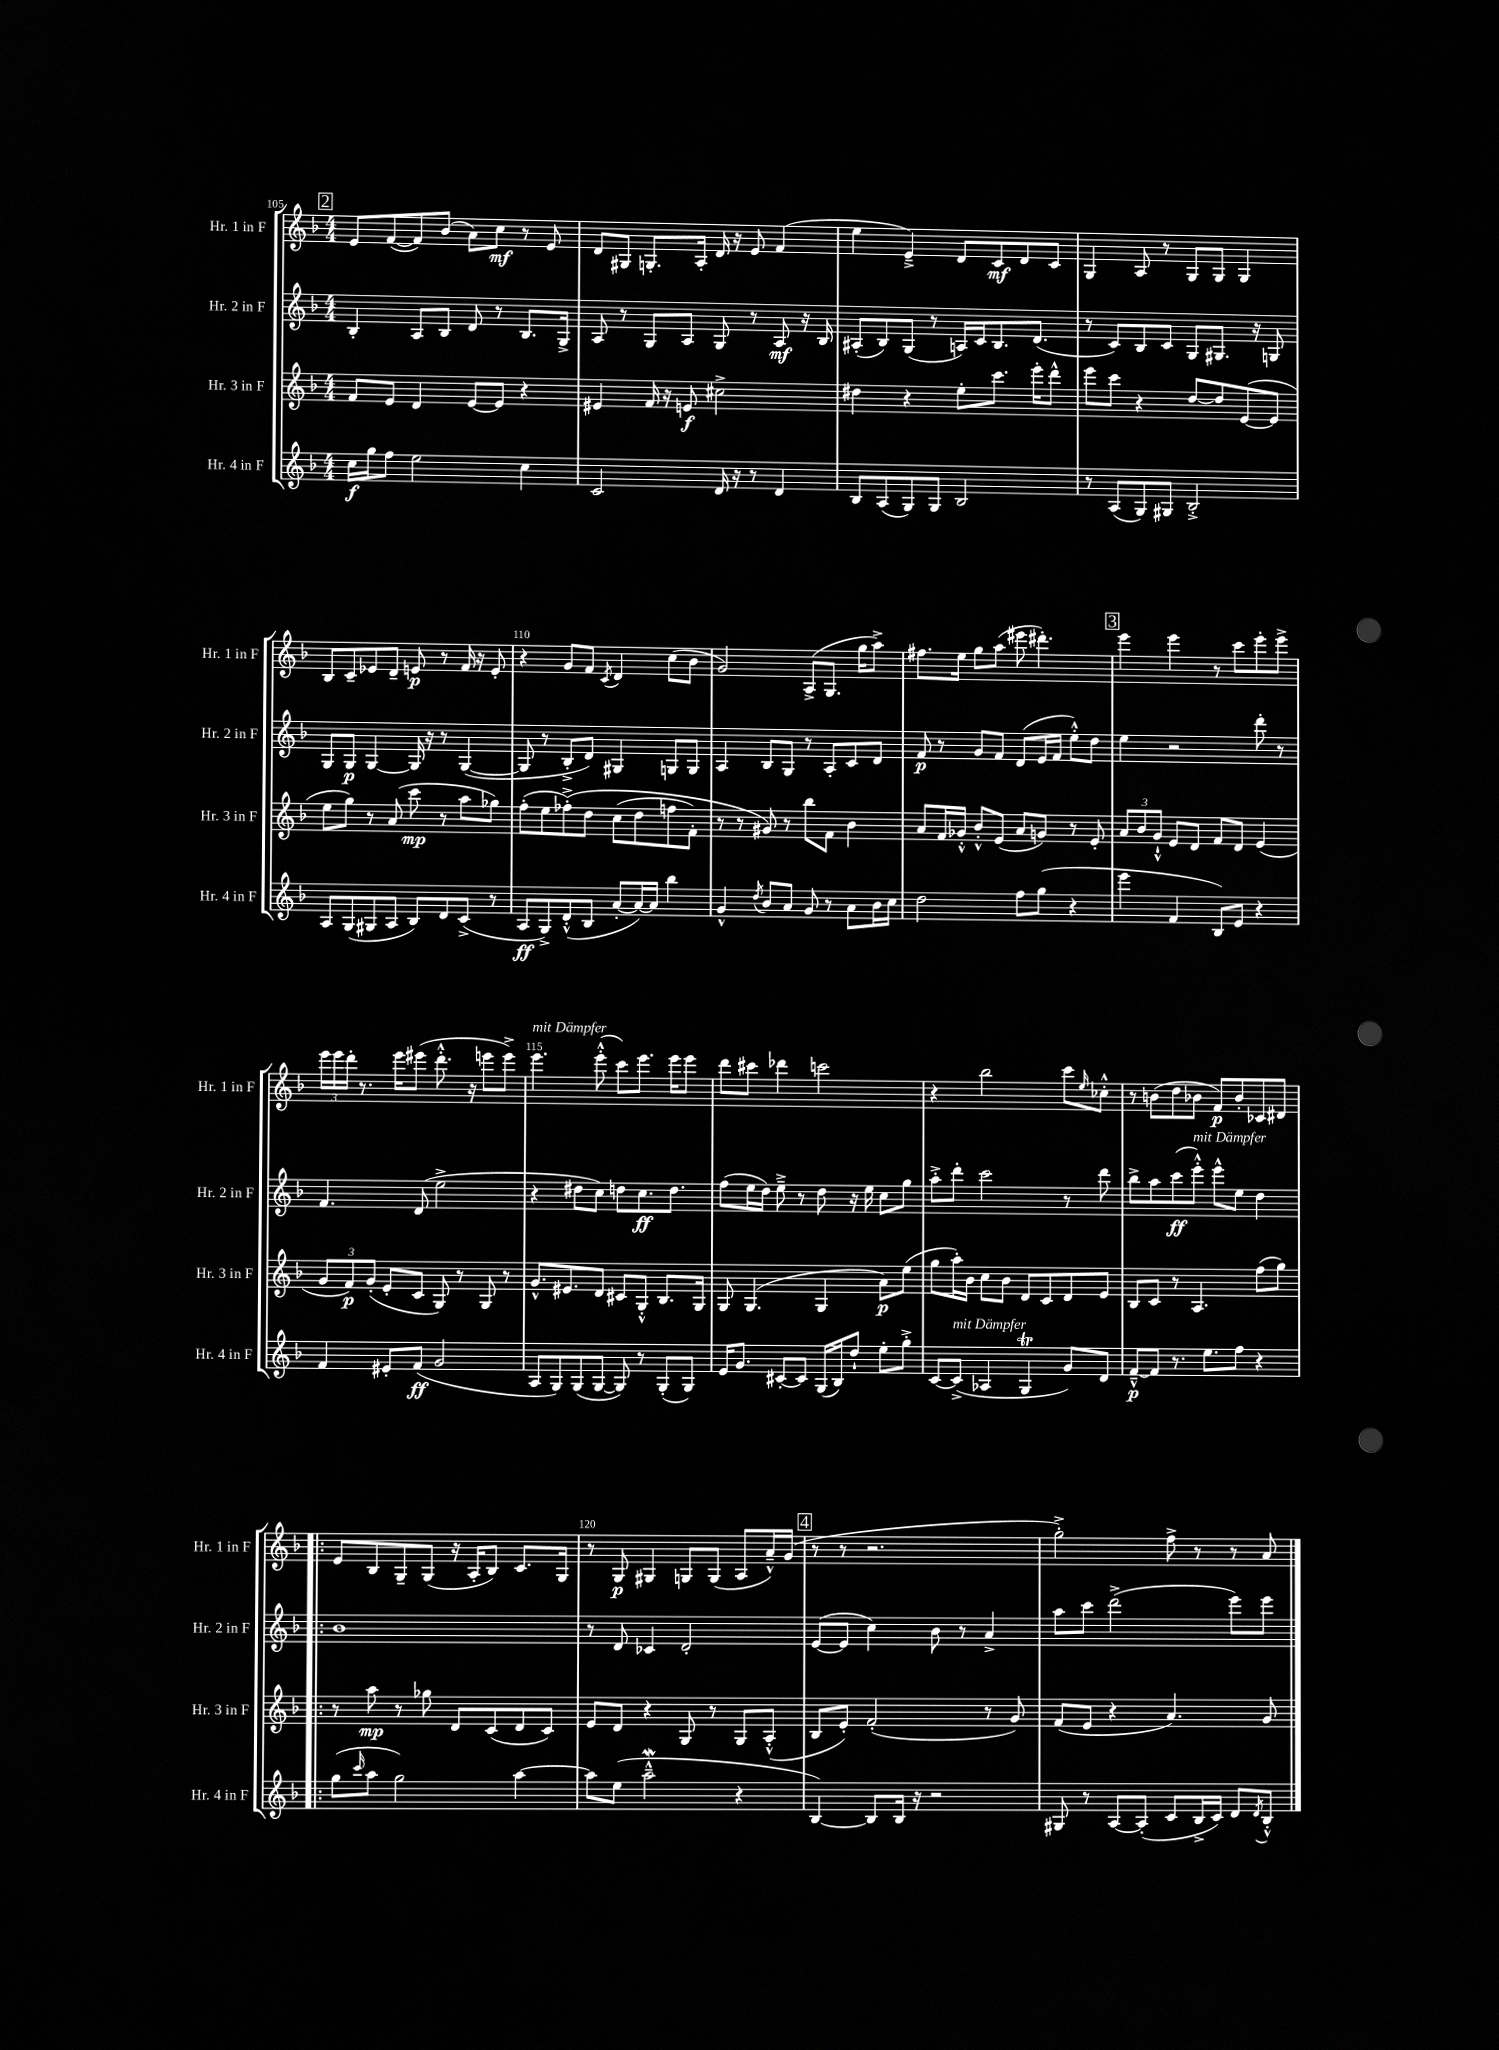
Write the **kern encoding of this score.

**kern	**kern	**kern	**kern
*staff4	*staff3	*staff2	*staff1
*clefG2	*clefG2	*clefG2	*clefG2
*k[b-]	*k[b-]	*k[b-]	*k[b-]
*M4/4	*M4/4	*M4/4	*M4/4
16cc	8f	4B-'	8e
16gg	.	.	.
8ff	8e	.	([8f
2ee	4d	8A	8f])
.	.	8B-	(8b-
.	[8e	8d	8a)
.	8e]	8r	8cc
4cc	4r	8.B-	8r
.	.	.	8e
.	.	16G^	.
=	=	=	=
2c	4e#	8A	8d
.	.	8r	8G#
.	16f	8G	8.G'
.	16r	.	.
.	8e	8A	.
.	.	.	16A'
16d	2cc#^	8G	16d
16r	.	.	16r
8r	.	8r	8e
4d	.	8A	(4f
.	.	16r	.
.	.	16B-	.
=	=	=	=
8B-	4dd#	(8A#'	4ee
(8A	.	8B-)	.
8G)	4r	(8G	4e~^)
8G	.	8r	.
2B-	8ee'	16A)	8d
.	.	16c	.
.	8.ccc	8.B-	8c
.	.	.	8d
.	16eee'	(8.d	.
.	8ddd^^	.	8c
=	=	=	=
8r	8eee	8r	4G
(8A	8ccc	8c)	.
8G)	4r	8B-	8A
8G#	.	8c	8r
2B-'^	[8dd	8G	8G
.	8dd]	8.G#	8G
.	([8e	.	4G
.	.	16r	.
.	8e]	8G	.
=	=	=	=
8A	8ee	8G	8B-
(8G	8gg)	8G	8c~
8G#	8r	[4G	8e-
8A	(8a	.	8d~
8B-)	8ccc	16G]	8e
.	.	16r	.
8d	8r	8r	8r
(8c^	8aa	([4G	16f
.	.	.	16r
8r	8gg-)	.	8e'
=	=	=	=
8A	(8ff'	8G]	4r
8G^)	8ee	8r	.
(8d'^^	&(8ff-'^)	8B-'^	8g
8B-	8dd	8d)	8f
.	.	.	8qc
[8a'	(8cc	4G#	4d
16a_)	8dd	.	.
16a]	.	.	.
4bb-	8ff	8G	(8cc
.	8f')	8G	8b-
=	=	=	=
4g^^	8r	4A	2g)
.	8r	.	.
8qdd	.	.	.
8b-	8g#&)	8B-	.
8a	8r	8G	.
8g	8bb-	8r	(8A^
8r	8f	8A'	8.G
8a	4b-	8c	.
.	.	.	16gg
16b-	.	8d	8aa^)
16cc	.	.	.
=	=	=	=
2dd	8a	8f	8.ff#
.	16f	8r	.
.	16g-'^^	.	16ee
.	8b-'^^	8g	8gg
.	(8e	8f	(8aa
8ff	8a	(8d	8eee#
(8gg	8g)	16e	4.ddd#')
.	.	16f	.
4r	8r	8ee'^^)	.
.	8e'	8dd	.
=	=	=	=
4eee	12a	4ee	4eee
.	12b-	.	.
.	12g`^^	.	.
4f	8e	2r	4eee
.	8d	.	.
8B-)	8f	.	8r
8e	8d	.	8ccc
4r	(4e	8ddd'	8eee'
.	.	8r	8eee^
=	=	=	=
4f	12g	4.f	24eee
.	.	.	24eee
.	12f)	.	24ddd'
.	.	.	8.r
.	(12g'	.	.
8e#'	8e'	.	.
.	.	.	16eee
(8f	8c	(8d	(8eee#
2g	8G)	2ee^	8.ddd'^^
.	8r	.	.
.	.	.	16r
.	8G	.	8eee
.	8r	.	8eee^)
=	=	=	=
8A	8.g^^	4r	4.eee
8G)	.	.	.
.	8.e#	.	.
(8G	.	8dd#	.
[8G	8d	8cc)	(8eee'^^
8G])	8c#	8dd	8ccc)
8r	8G'^^	8.cc	8.eee
(8G'	8.B-	.	.
.	.	8.dd	16eee
8G)	.	.	8eee
.	16G	.	.
=	=	=	=
16e	8G	(8ff	8ddd
8.g	.	.	.
.	(4.G	16ee	8ccc#
.	.	16dd)	.
[8c#'	.	8ee~^	4ddd-
8c#]	.	8r	.
(16G	4G	8dd	2ccc
16B-)	.	.	.
8dd`	.	16r	.
.	.	16ee	.
8ee'	8a)	8cc	.
8gg'^	(8ee	8gg	.
=	=	=	=
[8c	8gg	8aa'^	4r
(8c^]	16aa')	8ddd'	.
.	16b-	.	.
4A-	8cc	2ccc	2bb-
.	8b-	.	.
4G	8d	.	.
.	8c	.	.
8g)	8d	8r	8ccc
.	.	.	16qqee
8d	8e	8ddd	8cc-'^^
=	=	=	=
[8f~^^	8B-	8bb-^	8r
8f]	8c	8aa	(8b
8.r	8r	(8ccc	8dd
.	4.A	8eee'^^)	8b-
8.ee	.	.	.
.	.	8eee^^	8f)
8ff	.	8ee	8b-'
4r	(8ff	4dd	8c-
.	8gg)	.	8d#
=!|:	=!|:	=!|:	=!|:
(8gg	8r	1b-	8e
16qqccc	.	.	.
8aa	8aa	.	8B-
2gg)	8r	.	8G~
.	8gg-	.	(8G
.	8d	.	16r
.	.	.	16A'
.	(8c	.	8B-)
[4aa	8d	.	8.c
.	8c)	.	.
.	.	.	16G
=	=	=	=
8aa]	8e	8r	8r
(8ee	8d	8d	8G
2aa~^^	4r	4c-	4G#
.	8G	2d'	8G
.	8r	.	(8G
4r	8G	.	8A
.	(8A'^^	.	16a~^^)
.	.	.	(16g
=	=	=	=
[4B-)	8B-	([8e	8r
.	8e')	8e]	8r
8B-]	(2f'	4cc)	2.r
16B-	.	.	.
16r	.	.	.
2r	.	8b-	.
.	.	8r	.
.	8r	4a^	.
.	8g)	.	.
=	=	=	=
8G#	(8f	8aa	2gg'^)
8r	8e	8ccc	.
[8A	4r	(2ddd^	.
(8A']	.	.	.
8c	4.a)	.	8ff^
16B-^	.	.	8r
16c)	.	.	.
8d	.	8eee)	8r
8qd	.	.	.
8B-'^^	8g	8eee	8a
==	==	==	==
*-	*-	*-	*-
